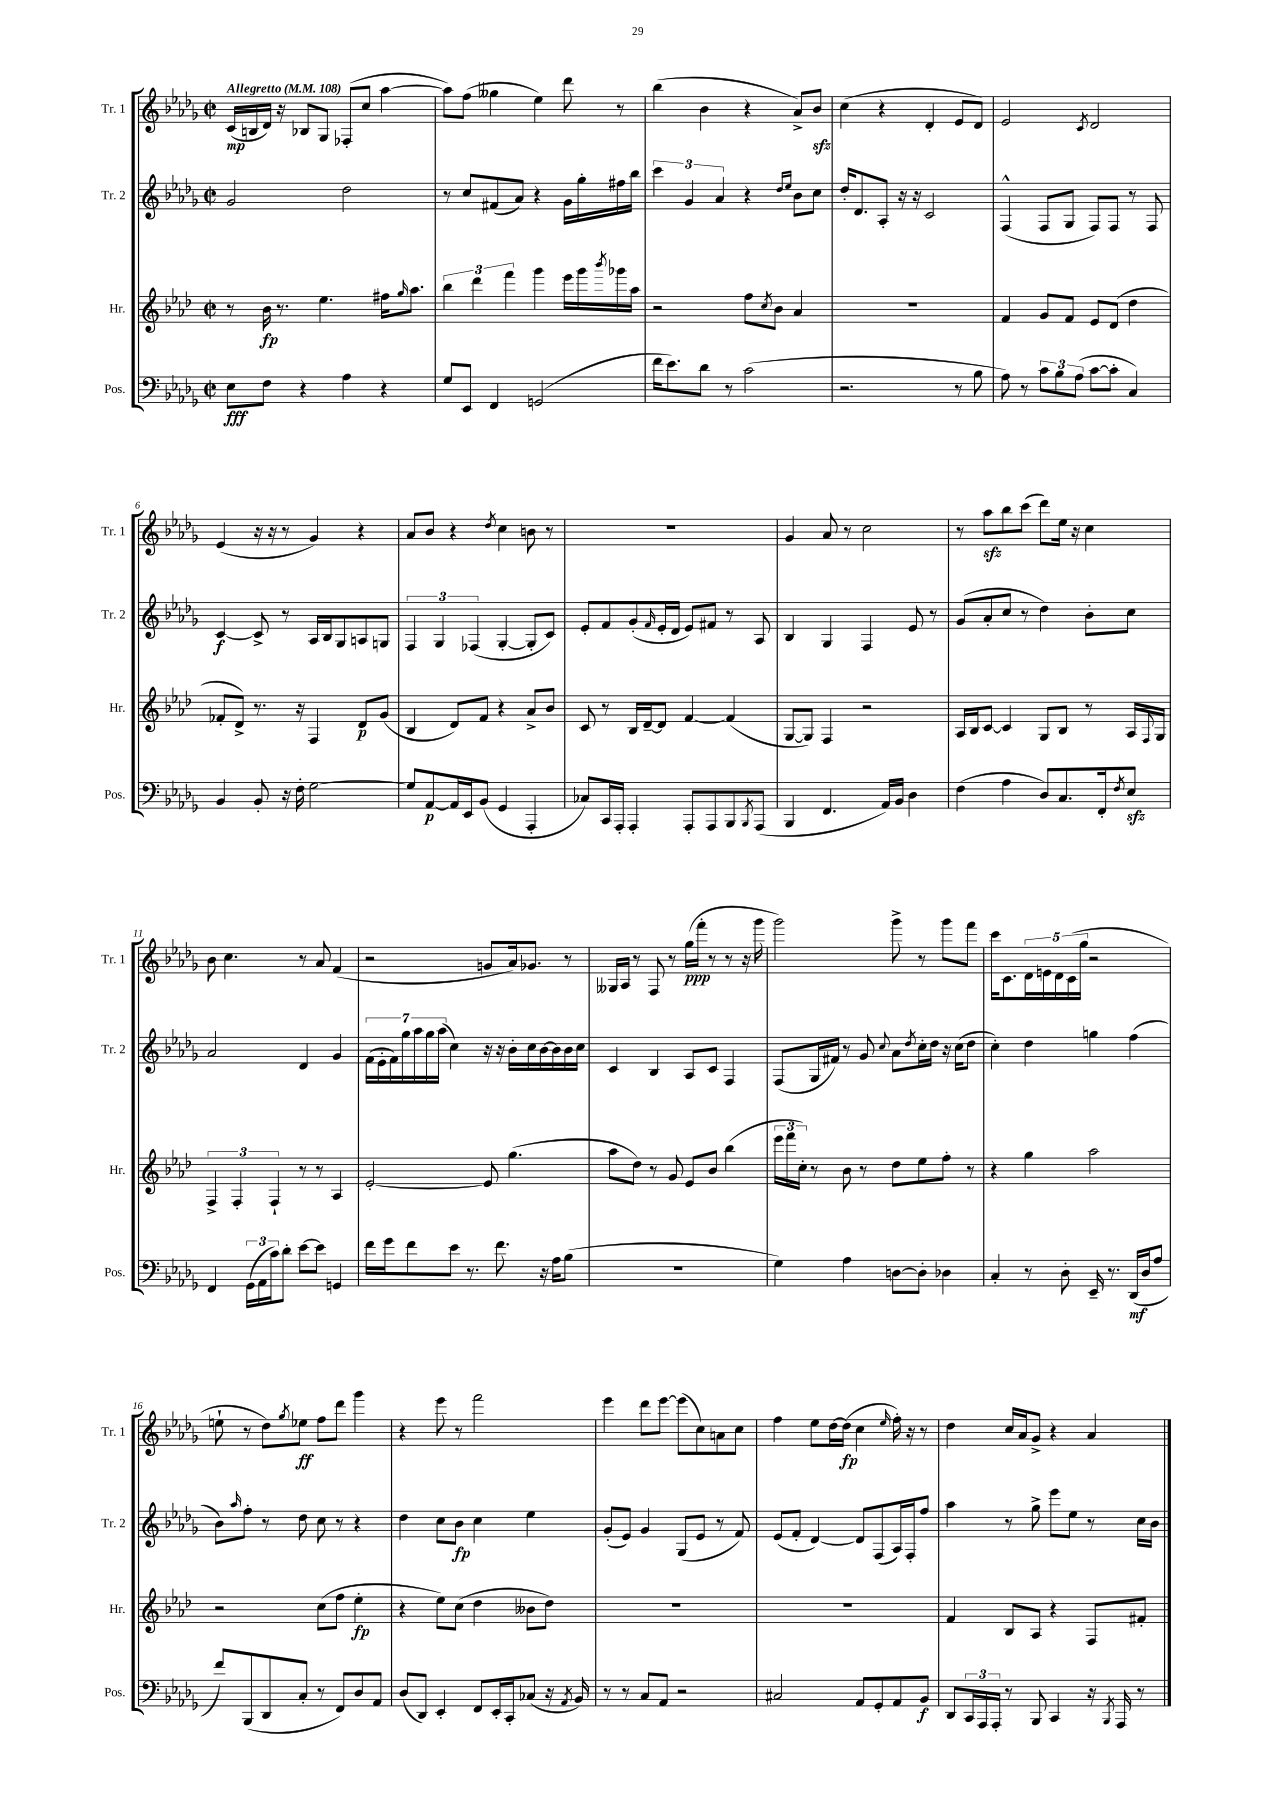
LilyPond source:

<<
\new StaffGroup <<
\new Staff = "s0" \with { instrumentName = "Tr. 1" shortInstrumentName = "Tr. 1" } {
    \clef treble \key des \major \defaultTimeSignature \time 2/2 \tempo "Allegretto" 4 = 108
    c'16\mp( b16 des'16) r16 bes8 ges8 fes8-.( c''8 aes''4~ |
    aes''8) f''8( geses''4 ees''4) des'''8 r8 |
    bes''4( bes'4 r4 aes'8->) bes'8\sfz |
    c''4( r4 des'4-. ees'8 des'8) |
    ees'2 \acciaccatura { c'8 } des'2 |
    ees'4( r16 r16 r8 ges'4) r4 |
    aes'8 bes'8 r4 \acciaccatura { des''8 } c''4 b'8 r8 |
    R1 |
    ges'4 aes'8 r8 c''2 |
    r8 aes''8\sfz bes''8 c'''8( des'''8) ees''16 r16 c''4 |
    bes'8 c''4. r8 aes'8 f'4( |
    r2 g'8 aes'16) ges'8. r8 |
    geses16 aes16 r8 f8 r8 ges''16\ppp( f'''16-. r8 r8 r16 ges'''16 |
    ges'''2) ges'''8-> r8 ges'''8 f'''8 |
    c'''16 c'8. \tuplet 5/4 { des'16 e'16 des'16 c'16( ges''16 } r2 |
    e''8-! r8 des''8) \acciaccatura { ges''8 } ees''8\ff f''8 des'''8 ges'''4 |
    r4 ees'''8 r8 f'''2 |
    ees'''4 des'''8 ees'''8~ ees'''8( c''8) a'8 c''8 |
    f''4 ees''8 des''16~ des''16\fp( c''4 \grace { ees''16 } f''16-.) r16 r8 |
    des''4 c''16 aes'16 ges'8-> r4 aes'4 \bar "|." |
}
\new Staff = "s1" \with { instrumentName = "Tr. 2" shortInstrumentName = "Tr. 2" } {
    \clef treble \key des \major \defaultTimeSignature \time 2/2
    ges'2 des''2 |
    r8 c''8 fis'8( aes'8) r4 ges'16 ges''16-. fis''16 bes''16 |
    \tuplet 3/2 { c'''4 ges'4 aes'4 } r4 \grace { des''16 ees''16 } bes'8 c''8 |
    des''16-. des'8. aes8-. r16 r16 c'2 |
    f4-^( f8 ges8 f8) f8 r8 f8 |
    c'4~\f c'8-> r8 aes16 bes16 ges8 a8 g8 |
    \tuplet 3/2 { f4 ges4 fes4( } ges4~-. ges8-. c'8) |
    ees'8-. f'8 ges'8-.( \grace { f'16 } ees'16-. des'16 ees'8) fis'8 r8 aes8 |
    bes4 ges4 f4 ees'8 r8 |
    ges'8( aes'8-. c''8 r8 des''4) bes'8-. c''8 |
    aes'2 des'4 ges'4 |
    \tuplet 7/4 { f'16( ees'16-. f'16) ges''16 aes''16 ges''16 aes''16( } c''4) r16 r16 bes'16-. c''16 bes'16~ bes'16 bes'16 c''16 |
    c'4 bes4 aes8 c'8 f4 |
    f8( ges16 fis'16) r8 ges'8 \appoggiatura { c''8 } aes'8 \acciaccatura { des''8 } c''16-. des''16 r16 c''16( des''8 |
    c''4-.) des''4 g''4 f''4( |
    bes'8) \grace { aes''16 } f''8-. r8 des''8 c''8 r8 r4 |
    des''4 c''8 bes'8\fp c''4 ees''4 |
    ges'8-.( ees'8) ges'4 ges8( ees'8 r8 f'8) |
    ees'8( f'8-. des'4~) des'8 f8( aes16) f16-. f''8 |
    aes''4 r8 ges''8-> ees'''8 ees''8 r8 c''16 bes'16 \bar "|." |
}
\new Staff = "s2" \with { instrumentName = "Hr." shortInstrumentName = "Hr." } {
    \clef treble \key aes \major \defaultTimeSignature \time 2/2
    r8 bes'16\fp r8. ees''4. fis''16 \grace { g''16 } aes''8. |
    \tuplet 3/2 { bes''4 des'''4 f'''4 } g'''4 ees'''16 g'''16 \acciaccatura { bes'''8 } ges'''16 aes''16 |
    r2 f''8 \acciaccatura { c''8 } bes'8 aes'4 |
    R1 |
    f'4 g'8 f'8 ees'8 des'8( des''4 |
    fes'8-. des'8->) r8. r16 f4 des'8\p g'8( |
    bes4 des'8) f'8 r4 aes'8-> bes'8 |
    c'8 r8 bes16 des'16~-- des'8 f'4~ f'4( |
    g8~ g8) f4 r2 |
    aes16 bes16 c'8~ c'4 g8 bes8 r8 aes16 \appoggiatura { f8 } g16 |
    \tuplet 3/2 { f4-> f4-. f4-! } r8 r8 aes4 |
    ees'2~-. ees'8 g''4.( |
    aes''8 des''8) r8 g'8 ees'8 bes'8 bes''4( |
    \tuplet 3/2 { ees'''16 f'''16 c''16-.) } r8 bes'8 r8 des''8 ees''8 f''8-. r8 |
    r4 g''4 aes''2 |
    r2 c''8( f''8 ees''4-.\fp |
    r4 ees''8) c''8( des''4 beses'8 des''8) |
    R1 |
    R1 |
    f'4 bes8 aes8 r4 f8 fis'8-. \bar "|." |
}
\new Staff = "s3" \with { instrumentName = "Pos." shortInstrumentName = "Pos." } {
    \clef bass \key des \major \defaultTimeSignature \time 2/2
    ees8\fff f8 r4 aes4 r4 |
    ges8 ees,8 f,4 g,2( |
    f'16 ees'8.) des'8 r8 c'2( |
    r2. r8 bes8 |
    aes8) r8 \tuplet 3/2 { c'8 bes8 aes8( } c'8~ c'8-. c4) |
    bes,4 bes,8-. r16 f16-. ges2~ |
    ges8 aes,8~\p aes,16 ees,16 bes,8( ges,4 aes,,4-. |
    ces8) c,16 aes,,16-. aes,,4-. aes,,8-. aes,,8 bes,,8 \acciaccatura { bes,,8 } aes,,8( |
    bes,,4 f,4. aes,16) bes,16 des4 |
    f4( aes4 des8) c8. f,16-. \acciaccatura { f8 } ees8\sfz |
    f,4 \tuplet 3/2 { ges,16( aes,16 c'16) } des'8-. ees'8~ ees'8 g,4 |
    f'16 ges'16 f'8 ees'8 r8. f'8. r16 aes16 bes8( |
    R1 |
    ges4) aes4 d8~ d8-. des4 |
    c4-. r8 des8-. ees,16-- r8. des,16\mf( des16 aes8 |
    f'8) bes,,8( des,8 c8-. r8 f,8) des8 aes,8 |
    des8( des,8) ees,4-. f,8 ees,16-. c,16-. ces8( r16 \acciaccatura { aes,8 } bes,16) |
    r8 r8 c8 aes,8 r2 |
    cis2 aes,8 ges,8-. aes,8 bes,8\f |
    des,8 \tuplet 3/2 { c,16 aes,,16 aes,,16-. } r8 bes,,8 c,4 r16 \acciaccatura { bes,,8 } aes,,16 r8 \bar "|." |
}
>>
>>
